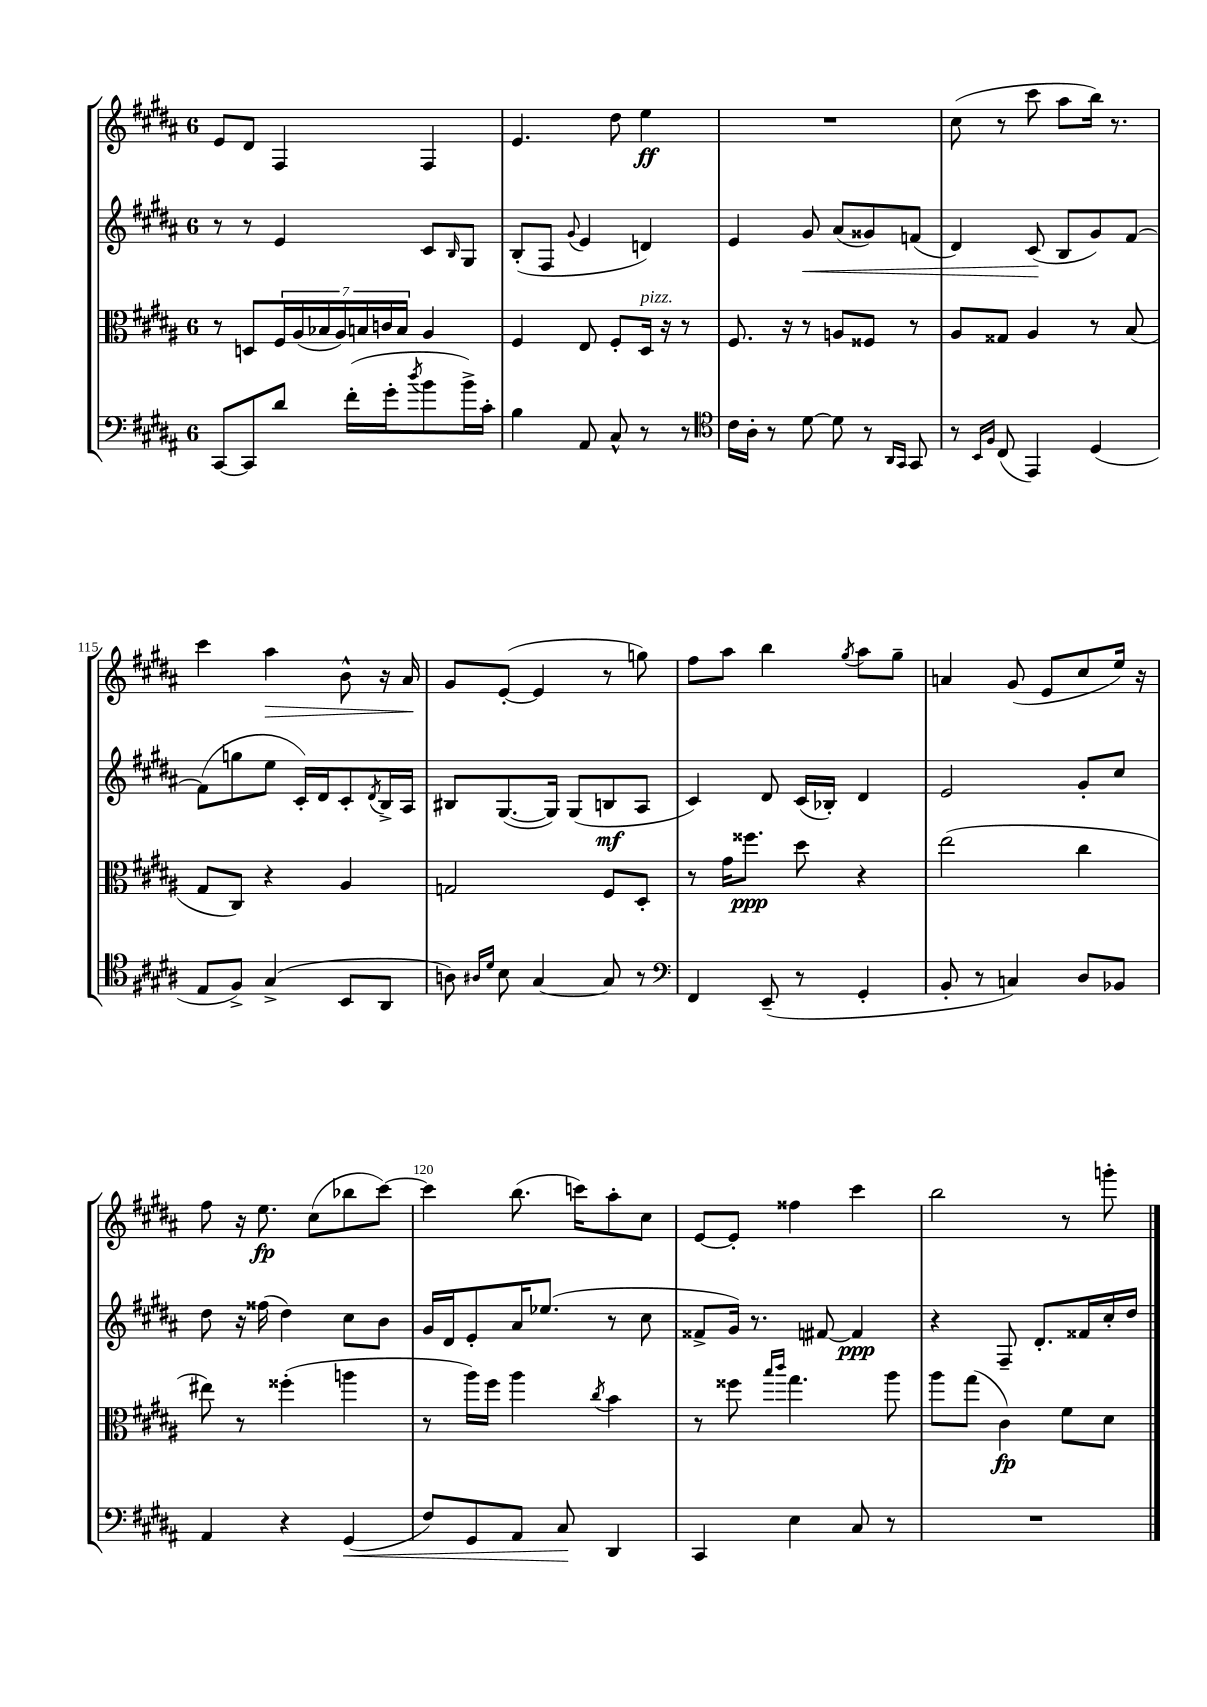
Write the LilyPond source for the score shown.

<<
\new StaffGroup <<
\new Staff = "s0" {
    \clef treble \key b \major \once \override Staff.TimeSignature.style = #'single-digit \time 6/8
    e'8 dis'8 fis4 fis4 |
    e'4. dis''8 e''4\ff |
    R2. |
    cis''8( r8 cis'''8 ais''8 b''16) r8. |
    cis'''4 ais''4\> b'8-^ r16 ais'16\! |
    gis'8 e'8~-.( e'4 r8 g''8) |
    fis''8 ais''8 b''4 \acciaccatura { gis''8 } ais''8 gis''8-- |
    a'4 gis'8( e'8 cis''8 e''16) r16 |
    fis''8 r16 e''8.\fp cis''8( bes''8 cis'''8~) |
    cis'''4 b''8.( c'''16) ais''8-. cis''8 |
    e'8~ e'8-. fisis''4 cis'''4 |
    b''2 r8 g'''8-. \bar "|." |
}
\new Staff = "s1" {
    \clef treble \key b \major \once \override Staff.TimeSignature.style = #'single-digit \time 6/8
    r8 r8 e'4 cis'8 \grace { b16 } gis8 |
    b8-.( fis8 \appoggiatura { gis'8 } e'4 d'4) |
    e'4 gis'8\< ais'8( gisis'8) f'8( |
    dis'4) cis'8\!( b8 gis'8) fis'8~ |
    fis'8( g''8 e''8 cis'16-.) dis'16 cis'8-. \acciaccatura { dis'8 } b16-> ais16 |
    bis8 gis8.~( gis16) gis8( b8\mf ais8 |
    cis'4) dis'8 cis'16( bes16-.) dis'4 |
    e'2 gis'8-. cis''8 |
    dis''8 r16 fisis''16( dis''4) cis''8 b'8 |
    gis'16 dis'16 e'8-. ais'16 ees''8.( r8 cis''8 |
    fisis'8-> gis'16) r8. fis'8~ fis'4\ppp |
    r4 fis8-- dis'8.-. fisis'16 cis''16-. dis''16 \bar "|." |
}
\new Staff = "s2" {
    \clef alto \key b \major \once \override Staff.TimeSignature.style = #'single-digit \time 6/8
    r8 d8 \tuplet 7/4 { fis16 ais16( bes16 ais16) b16 c'16 b16 } ais4 |
    fis4 e8 fis8-. dis16^\markup { \italic "pizz." } r16 r8 |
    fis8. r16 r8 a8 fisis8 r8 |
    ais8 gisis8 ais4 r8 b8( |
    gis8 cis8) r4 ais4 |
    g2 fis8 dis8-. |
    r8 gis'16 fisis''8.\ppp dis''8 r4 |
    e''2( cis''4 |
    eis''8) r8 fisis''4-.( a''4 |
    r8 ais''16) fis''16 ais''4 \acciaccatura { cis''8 } b'4 |
    r8 fisis''8 \grace { b''16 cis'''16 } gis''4. ais''8 |
    ais''8 gis''8( cis'4\fp) fis'8 dis'8 \bar "|." |
}
\new Staff = "s3" {
    \clef bass \key b \major \once \override Staff.TimeSignature.style = #'single-digit \time 6/8
    cis,8~ cis,8 dis'8 fis'16-.( gis'16-. \acciaccatura { dis''8 } b'8 b'16->) cis'16-. |
    b4 ais,8 cis8-^ r8 r8 |
    \clef tenor cis'16 ais16-. r8 dis'8~ dis'8 r8 \grace { ais,16 gis,16 } gis,8 |
    r8 \grace { b,16 fis16 } cis8( e,4) dis4( |
    e8 fis8->) gis4->( b,8 ais,8 |
    a8) \grace { ais16 dis'16 } b8 gis4~ gis8 r8 |
    \clef bass fis,4 e,8--( r8 gis,4-. |
    b,8-. r8 c4) dis8 bes,8 |
    ais,4 r4 gis,4\<( |
    fis8) gis,8 ais,8 cis8\! dis,4 |
    cis,4 e4 cis8 r8 |
    R2. \bar "|." |
}
>>
>>
\layout { \context { \Score currentBarNumber = #111 \override BarNumber.break-visibility = ##(#f #t #t) barNumberVisibility = #(every-nth-bar-number-visible 5) } }
